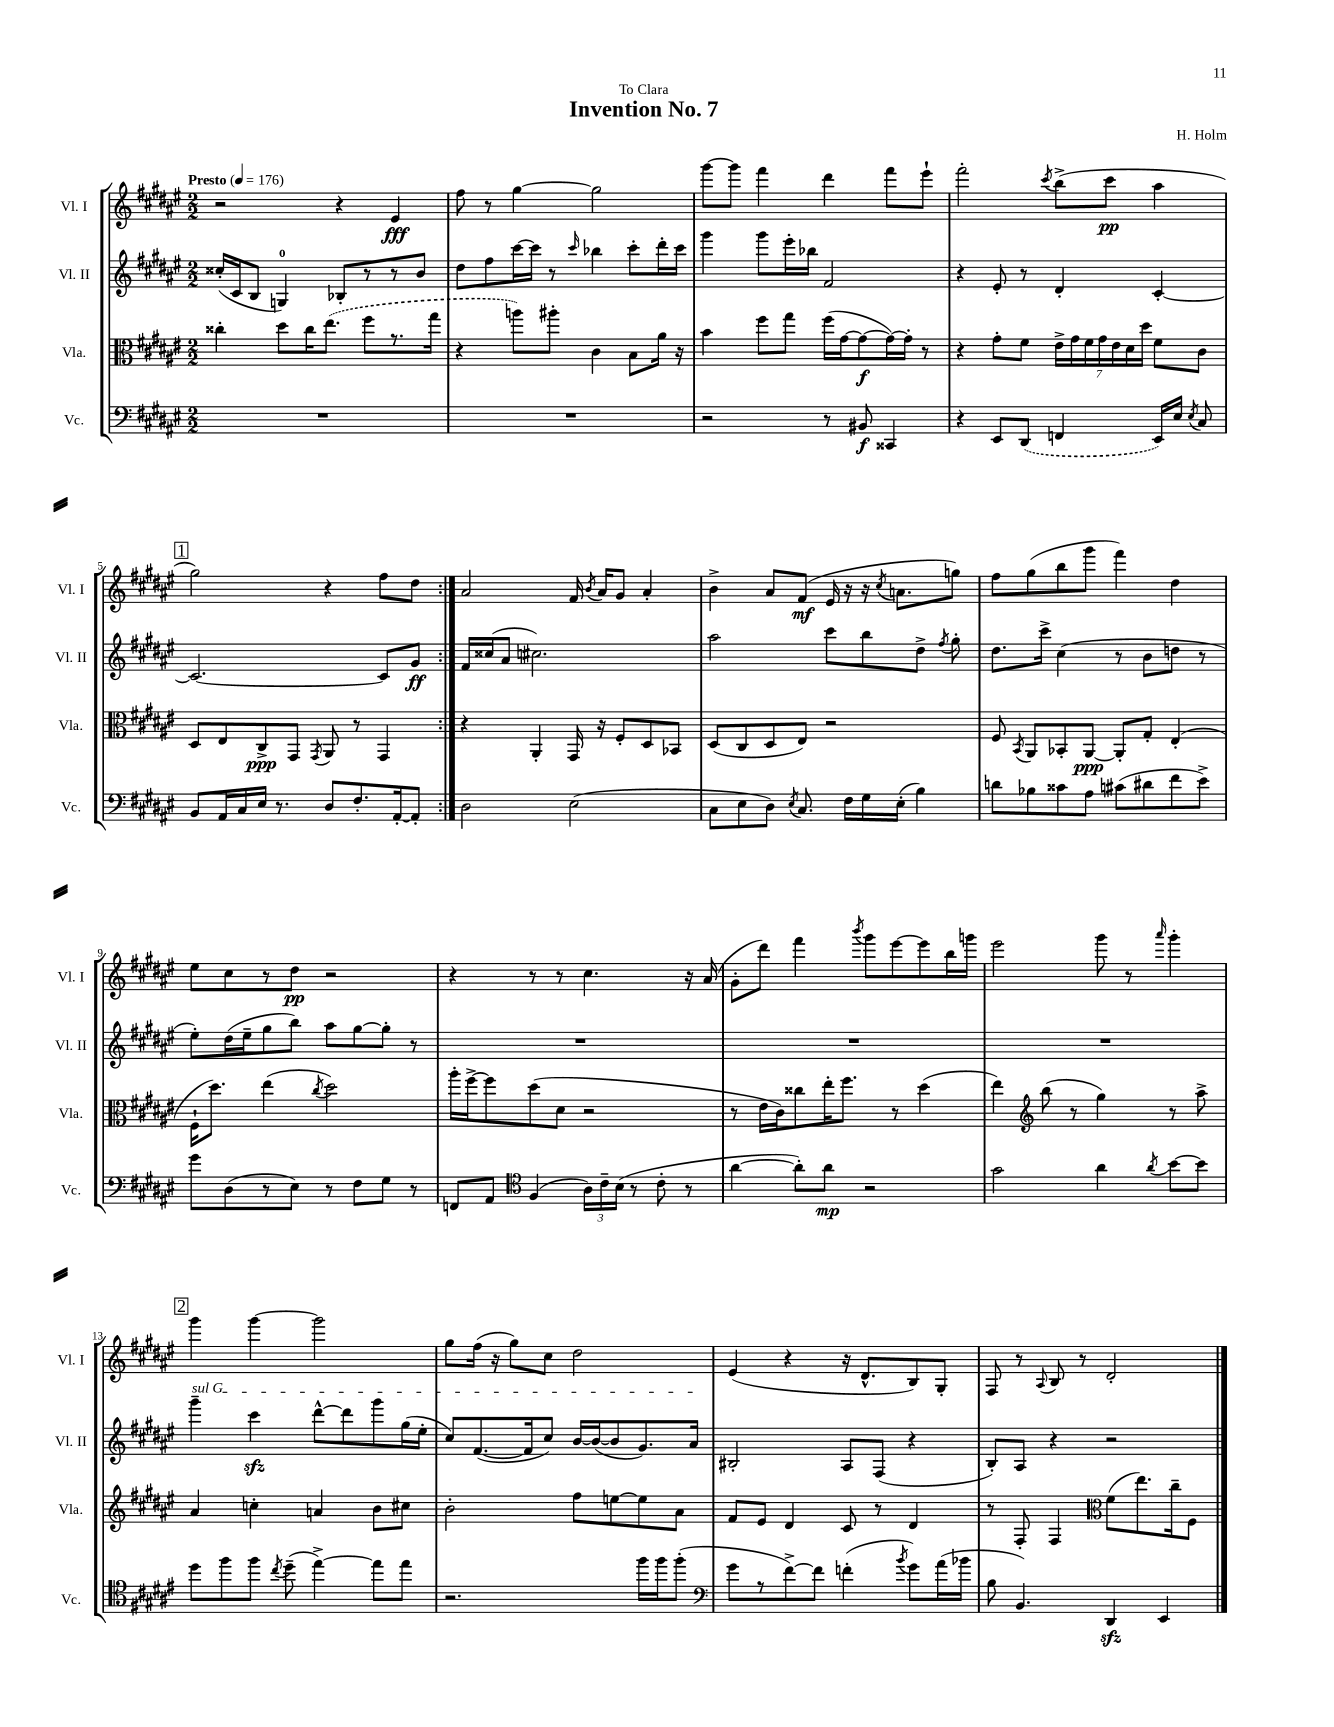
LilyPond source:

\header { title = "Invention No. 7" composer = "H. Holm" dedication = "To Clara" }
<<
\new StaffGroup <<
\new Staff = "s0" \with { instrumentName = "Vl. I" shortInstrumentName = "Vl. I" } {
    \clef treble \key fis \major \numericTimeSignature \time 2/2 \tempo "Presto" 4 = 176
    \autoBeamOff \repeat volta 2 { r2 r4 eis'4\fff |
    fis''8 r8 gis''4~ gis''2 |
    gis'''8[~ gis'''8] fis'''4 dis'''4 fis'''8[ eis'''8]-! |
    fis'''2-. \acciaccatura { cis'''8 } b''8[->( cis'''8]\pp ais''4 |
    \mark \markup { \box "1" } gis''2) r4 fis''8[ dis''8] | }
    ais'2 fis'16 \acciaccatura { b'8 } ais'16[ gis'8] ais'4-. |
    b'4-> ais'8[ fis'8]\mf( eis'16 r16 r16 \acciaccatura { cis''8 } a'8.[ g''8]) |
    fis''8[ gis''8( b''8 gis'''8] fis'''4) dis''4 |
    eis''8[ cis''8 r8 dis''8]\pp r2 |
    r4 r8 r8 cis''4. r16 ais'16( |
    gis'8[-. dis'''8]) fis'''4 \acciaccatura { b'''8 } gis'''8[ eis'''8~ eis'''8 b''16 g'''16] |
    eis'''2 gis'''8 r8 \grace { ais'''16 } gis'''4-. |
    \mark \markup { \box "2" } gis'''4 gis'''4~ gis'''2 |
    gis''8[ fis''16]( r16 gis''8[) cis''8] dis''2 |
    eis'4( r4 r16 dis'8.[-^ b8) gis8]-. |
    fis8 r8 \appoggiatura { ais8 } b8 r8 dis'2-. \bar "|." |
}
\new Staff = "s1" \with { instrumentName = "Vl. II" shortInstrumentName = "Vl. II" } {
    \clef treble \key fis \major \numericTimeSignature \time 2/2
    \autoBeamOff \repeat volta 2 { cisis''16[-.( cis'16 b8] g4-0) bes8[-. r8 r8 b'8] |
    dis''8[ fis''8 cis'''16~ cis'''16] r8 \grace { cis'''16 } bes''4 cis'''8[-. dis'''16-. cis'''16] |
    gis'''4 gis'''8[ eis'''16-. bes''16] fis'2 |
    r4 eis'8-. r8 dis'4-. cis'4~-. |
    \mark \markup { \box "1" } cis'2.~ cis'8[ gis'8]\ff | }
    fis'16[ cisis''16( ais'8] cis''2.) |
    ais''2 cis'''8[ b''8 dis''8]-> \acciaccatura { fis''8 } gis''8-. |
    dis''8.[ cis'''16]-> cis''4( r8 b'8[ d''8] r8 |
    eis''8[-.) dis''16( eis''16-- gis''8 b''8]) ais''8[ gis''8~ gis''8]-. r8 |
    R1 |
    R1 |
    R1 |
    \mark \markup { \box "2" } \once \override TextSpanner.bound-details.left.text = \markup { \italic "sul G" } gis'''4--\startTextSpan cis'''4\sfz dis'''8[~-^ dis'''8 gis'''8 gis''16( eis''16]-. |
    cis''8[) fis'8.~( fis'16 cis''8]) b'16[~ b'16~( b'8 gis'8.) ais'16]\stopTextSpan |
    bis2-. ais8[ fis8]( r4 |
    b8[-.) ais8] r4 r2 \bar "|." |
}
\new Staff = "s2" \with { instrumentName = "Vla." shortInstrumentName = "Vla." } {
    \clef alto \key fis \major \numericTimeSignature \time 2/2
    \autoBeamOff \repeat volta 2 { cisis''4-. dis''8[ cisis''16 \once \slurDashed eis''8.]( fis''8[ r8. gis''16] |
    r4 a''8[) ais''8]-. cis'4 b8[ ais'16] r16 |
    b'4 fis''8[ gis''8] fis''16[( gis'16~ gis'8~\f gis'16~) gis'16]-. r8 |
    r4 gis'8[-. fis'8] \tuplet 7/4 { eis'16[-> gis'16 fis'16 gis'16 eis'16 dis'16 dis''16] } fis'8[ cis'8] |
    \mark \markup { \box "1" } dis8[ eis8 cis8->\ppp gis,8] \acciaccatura { gis,8 } ais,8 r8 gis,4 | }
    r4 ais,4-. gis,16 r16 fis8[-. dis8 bes,8] |
    dis8[( cis8 dis8 eis8]) r2 |
    fis8 \acciaccatura { b,8 } ais,8[ bes,8-. ais,8]~\ppp ais,8[-. gis8]-. eis4-.( |
    fis16[-! dis''8.]) eis''4( \acciaccatura { cis''8 } dis''2) |
    ais''16[-. fis''16~-> fis''8 dis''8( dis'8] r2 |
    r8 eis'16[ cis'16) cisis''8 eis''16-. fis''8.] r8 dis''4( |
    eis''4) \clef treble b''8( r8 gis''4) r8 ais''8-> |
    \mark \markup { \box "2" } ais'4 c''4-. a'4 b'8[ cis''8] |
    b'2-. fis''8[ e''8~ e''8 ais'8] |
    fis'8[ eis'8] dis'4 cis'8 r8 dis'4 |
    r8 fis8-. fis4 \clef alto fis'8[( eis''8.) cis''16-- fis8] \bar "|." |
}
\new Staff = "s3" \with { instrumentName = "Vc." shortInstrumentName = "Vc." } {
    \clef bass \key fis \major \numericTimeSignature \time 2/2
    \autoBeamOff \repeat volta 2 { R1 |
    R1 |
    r2 r8 bis,8\f cisis,4 |
    r4 eis,8[ \once \slurDashed dis,8]( f,4 eis,16[) eis16] \acciaccatura { eis8 } cis8 |
    \mark \markup { \box "1" } b,8[ ais,16 cis16 eis16] r8. dis8[ fis8.-. ais,16~-. ais,8]-. | }
    dis2 eis2( |
    cis8[ eis8 dis8]) \acciaccatura { eis8 } cis8. fis16[ gis16 eis16]-.( b4) |
    d'8[ bes8 cisis'8 ais8] cis'8[( dis'8 fis'8 eis'8]->) |
    gis'8[ dis8( r8 eis8]) r8 fis8[ gis8] r8 |
    f,8[ ais,8] \clef tenor fis4( \tuplet 3/2 { ais16[) cis'16-- b16]( } r8 cis'8-. r8 |
    ais'4~ ais'8[-.) ais'8]\mp r2 |
    gis'2 ais'4 \acciaccatura { ais'8 } b'8[~ b'8] |
    \mark \markup { \box "2" } dis''8[ fis''8 fis''8] \acciaccatura { cis''8 } dis''8--( eis''4~->) eis''8[ eis''8] |
    r2. fis''16[ fis''16 fis''8]-.( |
    \clef bass gis'8[ r8 fis'8~->) fis'8] f'4-.( \acciaccatura { b'8 } gis'8[) ais'16( bes'16] |
    b8 b,4.) dis,4\sfz eis,4 \bar "|." |
}
>>
>>
